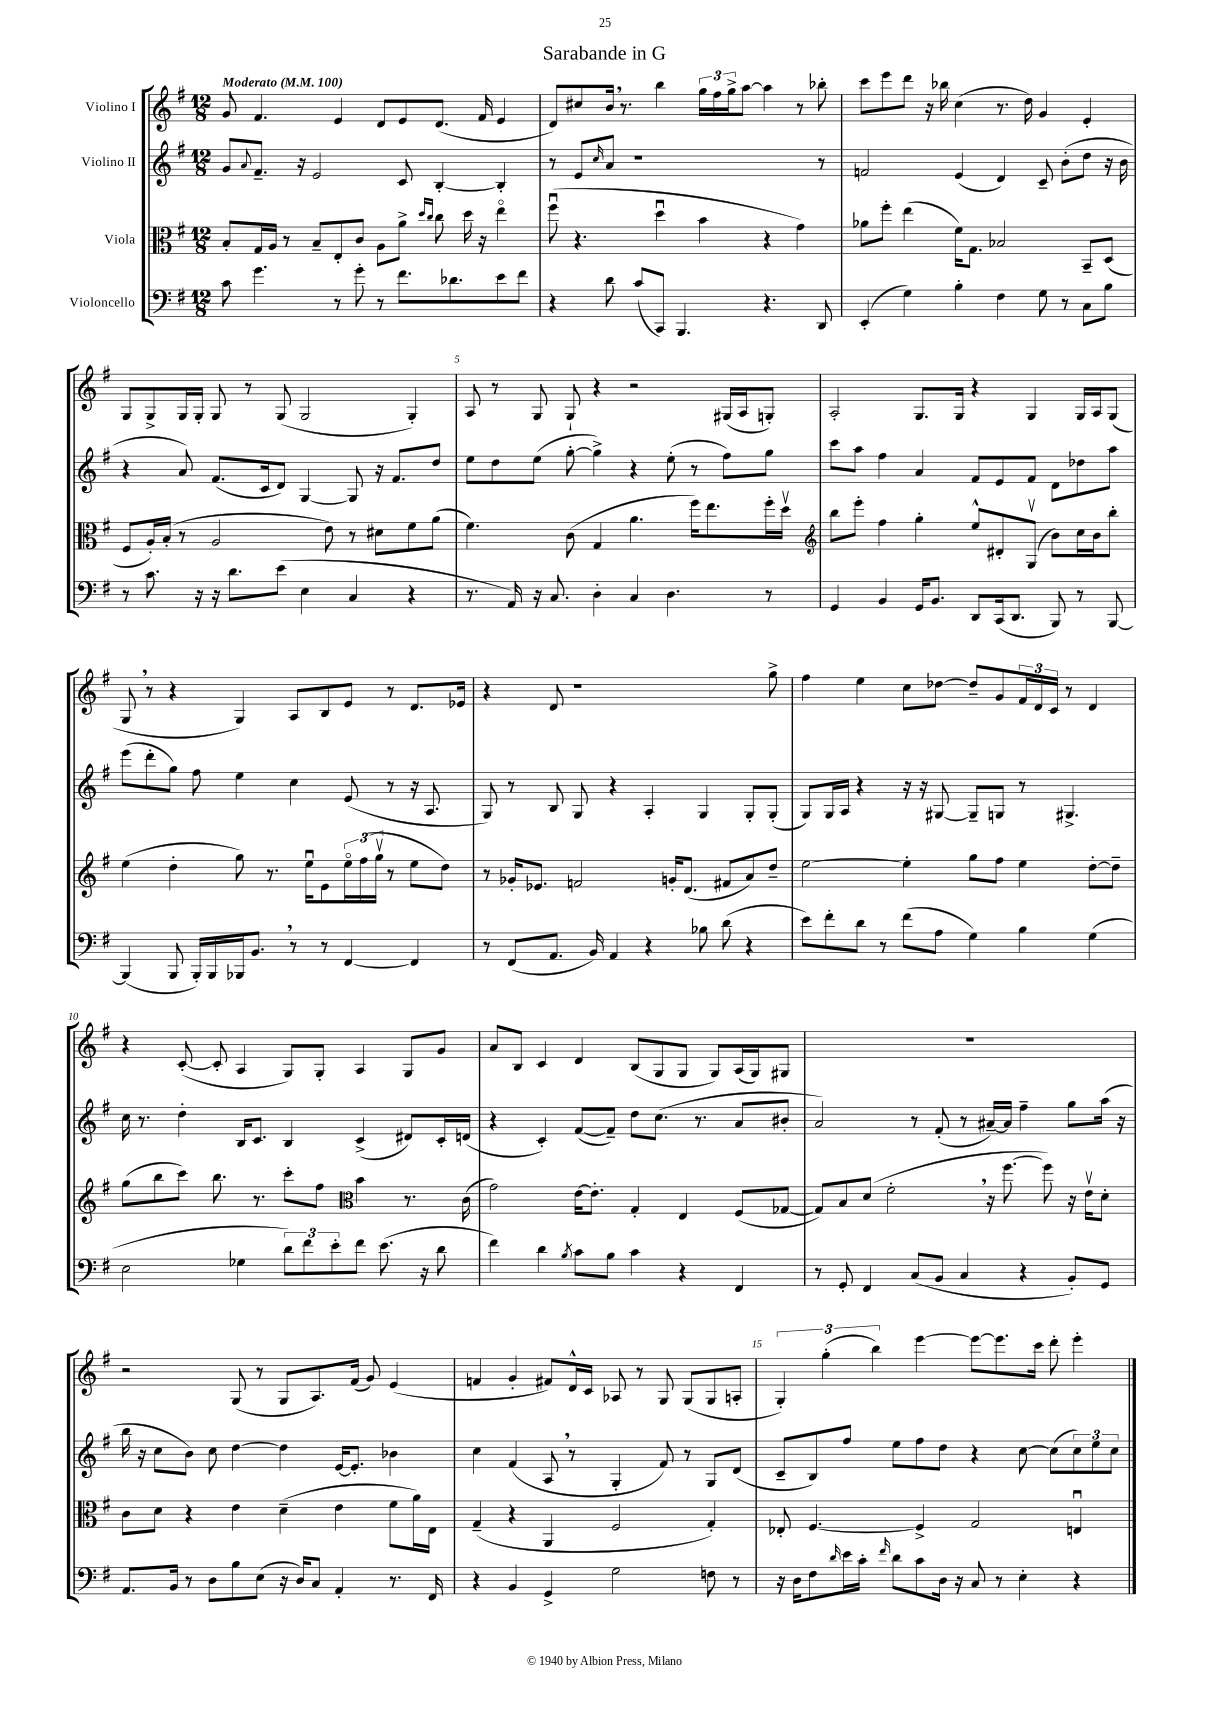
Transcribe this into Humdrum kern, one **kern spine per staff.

**kern	**kern	**kern	**kern
*staff4	*staff3	*staff2	*staff1
*clefF4	*clefC3	*clefG2	*clefG2
*k[f#]	*k[f#]	*k[f#]	*k[f#]
*M12/8	*M12/8	*M12/8	*M12/8
*MM100	*MM100	*MM100	*MM100
8c	8B'	8g	8g
.	.	8qqa	.
4.g	16G	8.f#~	4.f#
.	16A	.	.
.	8r	.	.
.	.	16r	.
.	8B~	2e	.
8r	8E'	.	4e
8g'	8c	.	.
8r	8A	.	8d
8.f#	8a^	8c	8e
.	16qqdd	.	.
.	16qqcc	.	.
.	8cc	[4B'	(8.d
8.d-	.	.	.
.	16dd	.	.
.	16r	.	16f#
8e	4eeo	4B']	4e
8f#	.	.	.
=	=	=	=
4r	(8ff#u	8r	8d)
.	4.r	8e	8cc#
.	.	16qqcc	.
8d	.	8a	16b
.	.	.	8.r
(8c	.	1r	.
8CC)	4ddu	.	4bb
4.BBB	.	.	.
.	4b	.	24gg
.	.	.	24ff#
.	.	.	24gg^
.	.	.	[8aa
4.r	4r	.	4aa]
.	4g)	.	8r
8DD	.	8r	8bb-'
=	=	=	=
(4EE'	8a-	2f	8ccc
.	8ff#'	.	8eee
4G)	(4ee	.	8ddd
.	.	.	16r
.	.	.	16bb-
4B'	16f#)	(4e	(4cc
.	8.G	.	.
4F#	2B-	4d)	8.r
.	.	.	16dd)
8G	.	8c~	4g
8r	.	(8b'	.
8C	8BB~	8dd	4e'
8B	(8D	16r	.
.	.	16b	.
=	=	=	=
8r	8F#	4r	8G
8.c	16A')	.	8G^
.	(16B'	.	.
.	8r	8a)	16G
16r	.	.	16G'
16r	2A	(8.f#	8G
8.d	.	.	.
.	.	.	8r
.	.	16c	.
(8e	.	8d)	(8G
4E	.	[4G	2G
.	8e)	.	.
4C	8r	8G]	.
.	8d#	16r	.
.	.	8.f#	.
4r	8f#	.	4G')
.	(8a	8dd	.
=	=	=	=
8.r	4.f#)	8ee	8A
.	.	8dd	8r
16AA)	.	.	.
16r	.	(8ee	8G
8.C	.	.	.
.	(8c	[8gg'	8G`
4D'	4G	4gg^])	4r
4C	4.a	4r	2r
4.D	.	(8ee'	.
.	16ff#)	8r	.
.	8.ee	.	.
.	.	8ff#)	(16G#
.	.	.	16A
8r	16ff#'	8gg	8G')
.	16ddv	.	.
=	=	=	=
*	*clefG2	*	*
4GG	8bb	8ccc	2A'
.	8eee'	8aa	.
4BB	4ff#	4ff#	.
16GG	4gg'	4a	8.G
8.BB	.	.	.
.	.	.	16G
8DD	8ee^^	8f#	4r
(16CC	8d#'	8e	.
8.DD	.	.	.
.	(8Gv	8f#	4G
8BBB)	8b)	8d	.
8r	16cc	8dd-	16G
.	16b	.	16A
[8BBB	8bb'	8aa	(8G
=	=	=	=
(4BBB]	(4ee	(8eee	8G
.	.	8ddd'	8r
8BBB	4dd'	8gg)	4r
16BBB')	.	8ff#	.
16BBB	.	.	.
16BBB-	8gg)	4ee	4G)
8.BB	.	.	.
.	8.r	.	.
8r	.	4cc	8A
.	16eeu	.	.
8r	8e	.	8B
[4FF#	24eeo	(8e	8e
.	(24ff#	.	.
.	24ggv	.	.
.	8r	8r	8r
4FF#]	8ee	16r	8.d
.	.	8.A	.
.	8dd)	.	.
.	.	.	16e-
=	=	=	=
8r	8r	8G)	4r
(8FF#	16g-'	8r	.
.	8.e-	.	.
8.AA	.	8B	8d
.	2f	8G	1r
16BB)	.	.	.
4AA	.	4r	.
4r	.	4A'	.
.	16g'	.	.
.	(8.d	.	.
8B-	.	4G	.
(8d	8f#	.	.
4r	8a)	8G'	.
.	8dd~	(8G'	8gg^
=	=	=	=
8e)	[2ee	8G)	4ff#
8f#'	.	16G	.
.	.	16A	.
8d	.	4r	4ee
8r	.	.	.
(8f#	4ee']	16r	8cc
.	.	16r	.
8A	.	[8G#	[8dd-
4G)	8gg	8G#~]	8dd-~]
.	8ff#	8G	8g
4B	4ee	8r	24f#
.	.	.	24d
.	.	.	24c
.	.	4.G#^	8r
(4G	[8dd'	.	4d
.	8dd~]	.	.
=	=	=	=
2E	(8gg	16cc	4r
.	.	8.r	.
.	8bb	.	.
.	8ccc)	4dd'	([8c'
.	8.bb	.	8c']
4G-	.	16B	4A
.	8.r	8.c	.
12d)	8ccc'	4B	8G)
12f#	.	.	.
.	8ff#	.	8G'
12e'	.	.	.
*	*clefC3	*	*
8f#	4b	(4c^	4A
(8.e	.	.	.
.	8.r	8d#)	8G
16r	.	.	.
8d	.	16c'	8g
.	(16c	(16d	.
=	=	=	=
4f#)	2g)	4r	8a
.	.	.	8B
4d	.	4c')	4c
8qB	.	.	.
8c	[16e	([8f#	4d
.	8.e']	.	.
8B	.	8f#~])	.
4c	4G'	8dd	(8B
.	.	(8.cc	8G
4r	4E	.	8G
.	.	8.r	.
.	.	.	8G)
4FF#	(8F#	8a	(16A
.	.	.	16G)
.	[8G-	8b#'	8G#
=	=	=	=
8r	8G-])	2a)	1.r
8GG'	8B	.	.
4FF#	(8d	.	.
.	2f#'	.	.
(8C	.	8r	.
8BB	.	(8f#'	.
4C	.	8r	.
.	16r	[16a#~)	.
.	[8.ff#	16a#]	.
4r	.	4ff#~	.
.	8ff#])	.	.
8BB')	16r	8gg	.
.	16ev	.	.
8GG	8d'	(16aa	.
.	.	16r	.
=	=	=	=
8.AA	8c	16bb	2r
.	.	16r	.
.	8d	8cc	.
16BB	.	.	.
8r	4r	8b)	.
8D	.	8cc	.
8B	4e	[4dd	(8G
(8E	.	.	8r
16r	(4d~	4dd]	8G
16D)	.	.	.
8C	.	.	8.A)
4AA'	4e	[16e	.
.	.	8.e']	(16f#
.	.	.	8g)
8.r	8f#	4b-	(4e
.	16a)	.	.
16FF#	16E	.	.
=	=	=	=
4r	(4G~	4cc	4f
4BB	4r	(4f#	4g'
4GG^	4AA	8A	8f#)
.	.	8r	16d^^
.	.	.	16c
2G	2F#	4G'	8A-
.	.	.	8r
.	.	8f#)	8G
.	.	8r	(8G
8F	4G')	8G	8G
8r	.	(8d	8A'
=	=	=	=
16r	8E-'	8c~	6G')
16D	.	.	.
8F#	[4.F#	8B)	.
.	.	.	(6gg'
16qqd	.	.	.
16e	.	8ff#	.
16c'	.	.	.
.	.	.	6bb)
16qqf#	.	.	.
8d	.	8ee	.
8c	4F#^]	8ff#	[4eee
16D	.	8dd	.
16r	.	.	.
8C	2G	4r	8eee_
8r	.	.	8.eee]
4E'	.	[8cc	.
.	.	.	16ccc
.	.	(8cc]	8ddd'
4r	4Eu	12cc)	4eee'
.	.	12ee	.
.	.	12cc	.
==	==	==	==
*-	*-	*-	*-
